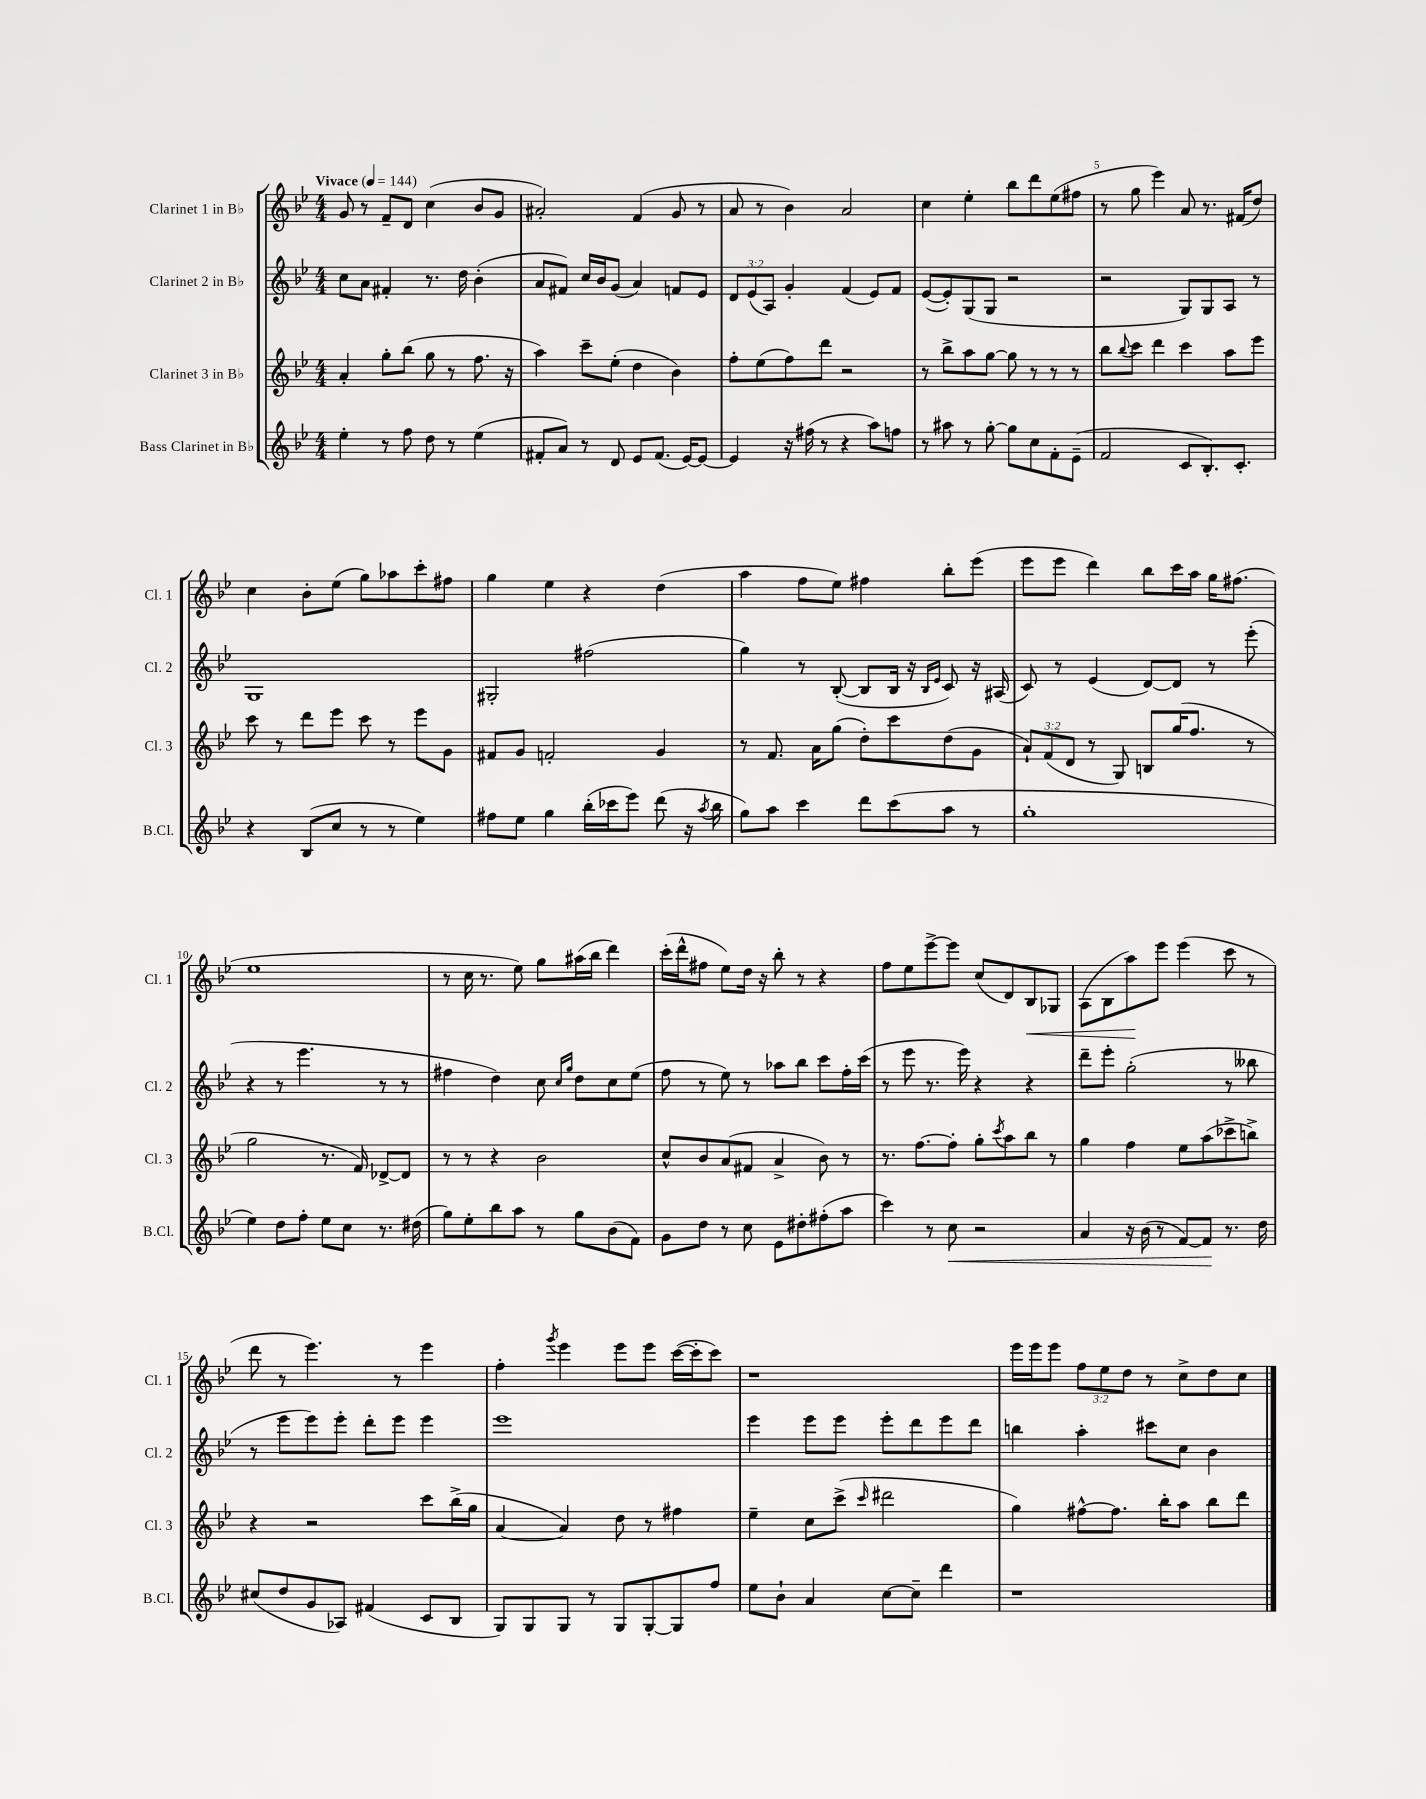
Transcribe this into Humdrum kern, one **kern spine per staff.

**kern	**kern	**kern	**kern
*staff4	*staff3	*staff2	*staff1
*clefG2	*clefG2	*clefG2	*clefG2
*k[b-e-]	*k[b-e-]	*k[b-e-]	*k[b-e-]
*M4/4	*M4/4	*M4/4	*M4/4
*MM144	*MM144	*MM144	*MM144
4ee-'	4a'	8cc	8g
.	.	8a	8r
8r	8gg'	4f#'	8f~
8ff	(8bb-	.	8d
8dd	8gg	8.r	(4cc
8r	8r	.	.
.	.	16dd	.
(4ee-	8.ff	(4b-'	8b-
.	.	.	8g
.	16r	.	.
=	=	=	=
8f#'	4aa)	8a	2a#')
8a)	.	8f#)	.
8r	8ccc~	16cc	.
.	.	16b-	.
8d	(8ee-'	(8g	.
8e-	4dd	4a)	(4f
(8.f#	.	.	.
.	4b-)	8f	8g
[16e-)	.	.	.
8e-_	.	8e-	8r
=	=	=	=
4e-]	8ff'	12d	8a
.	.	(12e-	.
.	(8ee-	.	8r
.	.	12A)	.
16r	8ff)	4g'	4b-)
(16ff#	.	.	.
8r	8ddd	.	.
4r	2r	(4f	2a
8aa)	.	8e-)	.
8ff	.	8f	.
=	=	=	=
8r	8r	([8e-	4cc
8aa#	8bb-^	8e-'])	.
8r	8aa	(8G	4ee-'
[8gg'	[8gg	8G	.
8gg]	8gg]	2r	8bb-
8cc	8r	.	8ddd
8f'	8r	.	(8ee-
(8e-~	8r	.	8ff#
=	=	=	=
2f	8bb-	2r	8r
.	8qqbb-	.	.
.	8ccc	.	8gg
.	4ddd	.	4eee-)
8c	4ccc	8G)	8a
8.B-')	.	8G	8.r
.	8aa	8A	.
8.c'	.	.	(16f#
.	8eee-	8r	8dd)
=	=	=	=
4r	8ccc	1G	4cc
.	8r	.	.
(8B-	8ddd	.	8b-'
8cc	8eee-	.	(8ee-
8r	8ccc	.	8gg)
8r	8r	.	8aa-
4ee-)	8eee-	.	8ccc'
.	8g	.	8ff#
=	=	=	=
8ff#	8f#	2G#'	4gg
8ee-	8g	.	.
4gg	2f'	.	4ee-
(16bb-'	.	(2ff#	4r
16ccc-	.	.	.
8eee-)	.	.	.
(8ddd	4g	.	(4dd
16r	.	.	.
8qaa	.	.	.
16bb-	.	.	.
=	=	=	=
8gg)	8r	4gg)	4aa
8aa	8.f	.	.
4ccc	.	8r	8ff
.	16a	.	.
.	(8gg	([8B-'	8ee-)
8ddd	8dd')	8B-]	4ff#
(8ccc	8ccc	16B-	.
.	.	16r	.
.	.	16qqB-	.
.	.	16qqe-	.
8aa	(8dd	8c)	8bb-'
8r	8g	16r	(8eee-
.	.	(16A#	.
=	=	=	=
1gg'	12a`)	8c)	8eee-
.	(12f	.	.
.	.	8r	8eee-
.	12d	.	.
.	8r	(4e-	4ddd)
.	8G)	.	.
.	8B	[8d)	8bb-
.	(16gg	8d]	16ccc
.	8.ff	.	16aa
.	.	8r	16gg
.	.	.	(8.ff#
.	8r	(8eee-'	.
=	=	=	=
4ee-)	2gg	4r	1ee-
8dd	.	8r	.
8ff'	.	4.eee-	.
8ee-	8.r	.	.
8cc	.	.	.
.	16f)	.	.
8.r	[8d-^	8r	.
.	8d-]	8r	.
(16dd#	.	.	.
=	=	=	=
8gg)	8r	4ff#	8r
8ee-'	8r	.	16cc
.	.	.	8.r
8bb-	4r	4dd)	.
8aa	.	.	8ee-)
8r	2b-	8cc	8gg
.	.	16qqcc	.
.	.	16qqgg	.
8gg	.	8dd	(16aa#
.	.	.	16bb-
(8b-	.	8cc	4ddd)
8f)	.	(8ee-	.
=	=	=	=
8g	8cc^^	8ff	(16ccc'
.	.	.	16ddd^^
8dd	8b-	8r	8ff#
8r	(8a	8ee-)	8ee-)
8cc	8f#	8r	16dd
.	.	.	16r
8e-	4a^	8aa-	8bb-'
8dd#'	.	8bb-	8r
(8ff#'	8b-)	8ccc	4r
8aa	8r	16ff'	.
.	.	(16ccc	.
=	=	=	=
4ccc)	8.r	8r	8ff
.	.	8eee-	8ee-
.	[8.ff	.	.
8r	.	8.r	[8eee-^
8cc	8ff']	.	8eee-]
.	.	16eee-)	.
2r	8gg'	4r	(8cc
.	8qccc	.	.
.	8aa	.	8d)
.	8bb-	4r	8B-
.	8r	.	8G-
=	=	=	=
4a	4gg	8ddd~	(8A
.	.	8eee-'	8B-
16r	4ff	(2gg'	8aa)
(16b-	.	.	.
8r	.	.	8eee-
[8f)	8ee-	.	(4eee-
8f]	(8aa	.	.
8.r	8ccc-^	8r	8ccc
.	8bb^)	8bb--	8r
16dd	.	.	.
=	=	=	=
(8cc#	4r	8r	8ddd
8dd	.	8eee-	8r
8g	2r	8eee-)	4.eee-)
8A-)	.	8eee-'	.
(4f#	.	8ddd'	.
.	.	8eee-	8r
8c	8ccc	4eee-	4eee-
8B-	(16bb-^	.	.
.	16gg	.	.
=	=	=	=
8G)	[4a	1eee-	4ff'
8G	.	.	.
.	.	.	8qggg
8G	4a])	.	4eee-
8r	.	.	.
8G	8dd	.	8eee-
[8G'	8r	.	8eee-
8G]	4ff#	.	([16ccc
.	.	.	16ccc']
8ff	.	.	8ccc)
=	=	=	=
8ee-	4ee-~	4eee-	1r
8b-`	.	.	.
4a	8cc	8eee-	.
.	(8ccc^	8eee-	.
.	16qqccc	.	.
[8cc	2ddd#	8eee-'	.
8cc~]	.	8ddd	.
4ddd	.	8eee-	.
.	.	8ddd	.
=	=	=	=
1r	4gg)	4bb	16eee-
.	.	.	16eee-
.	.	.	8eee-
.	[8ff#^^	4aa'	12ff
.	.	.	12ee-
.	8.ff#]	.	.
.	.	.	12dd
.	.	8ccc#	8r
.	16bb-'	.	.
.	8aa	8cc	8cc^
.	8bb-	4b-	8dd
.	8ddd	.	8cc
==	==	==	==
*-	*-	*-	*-
